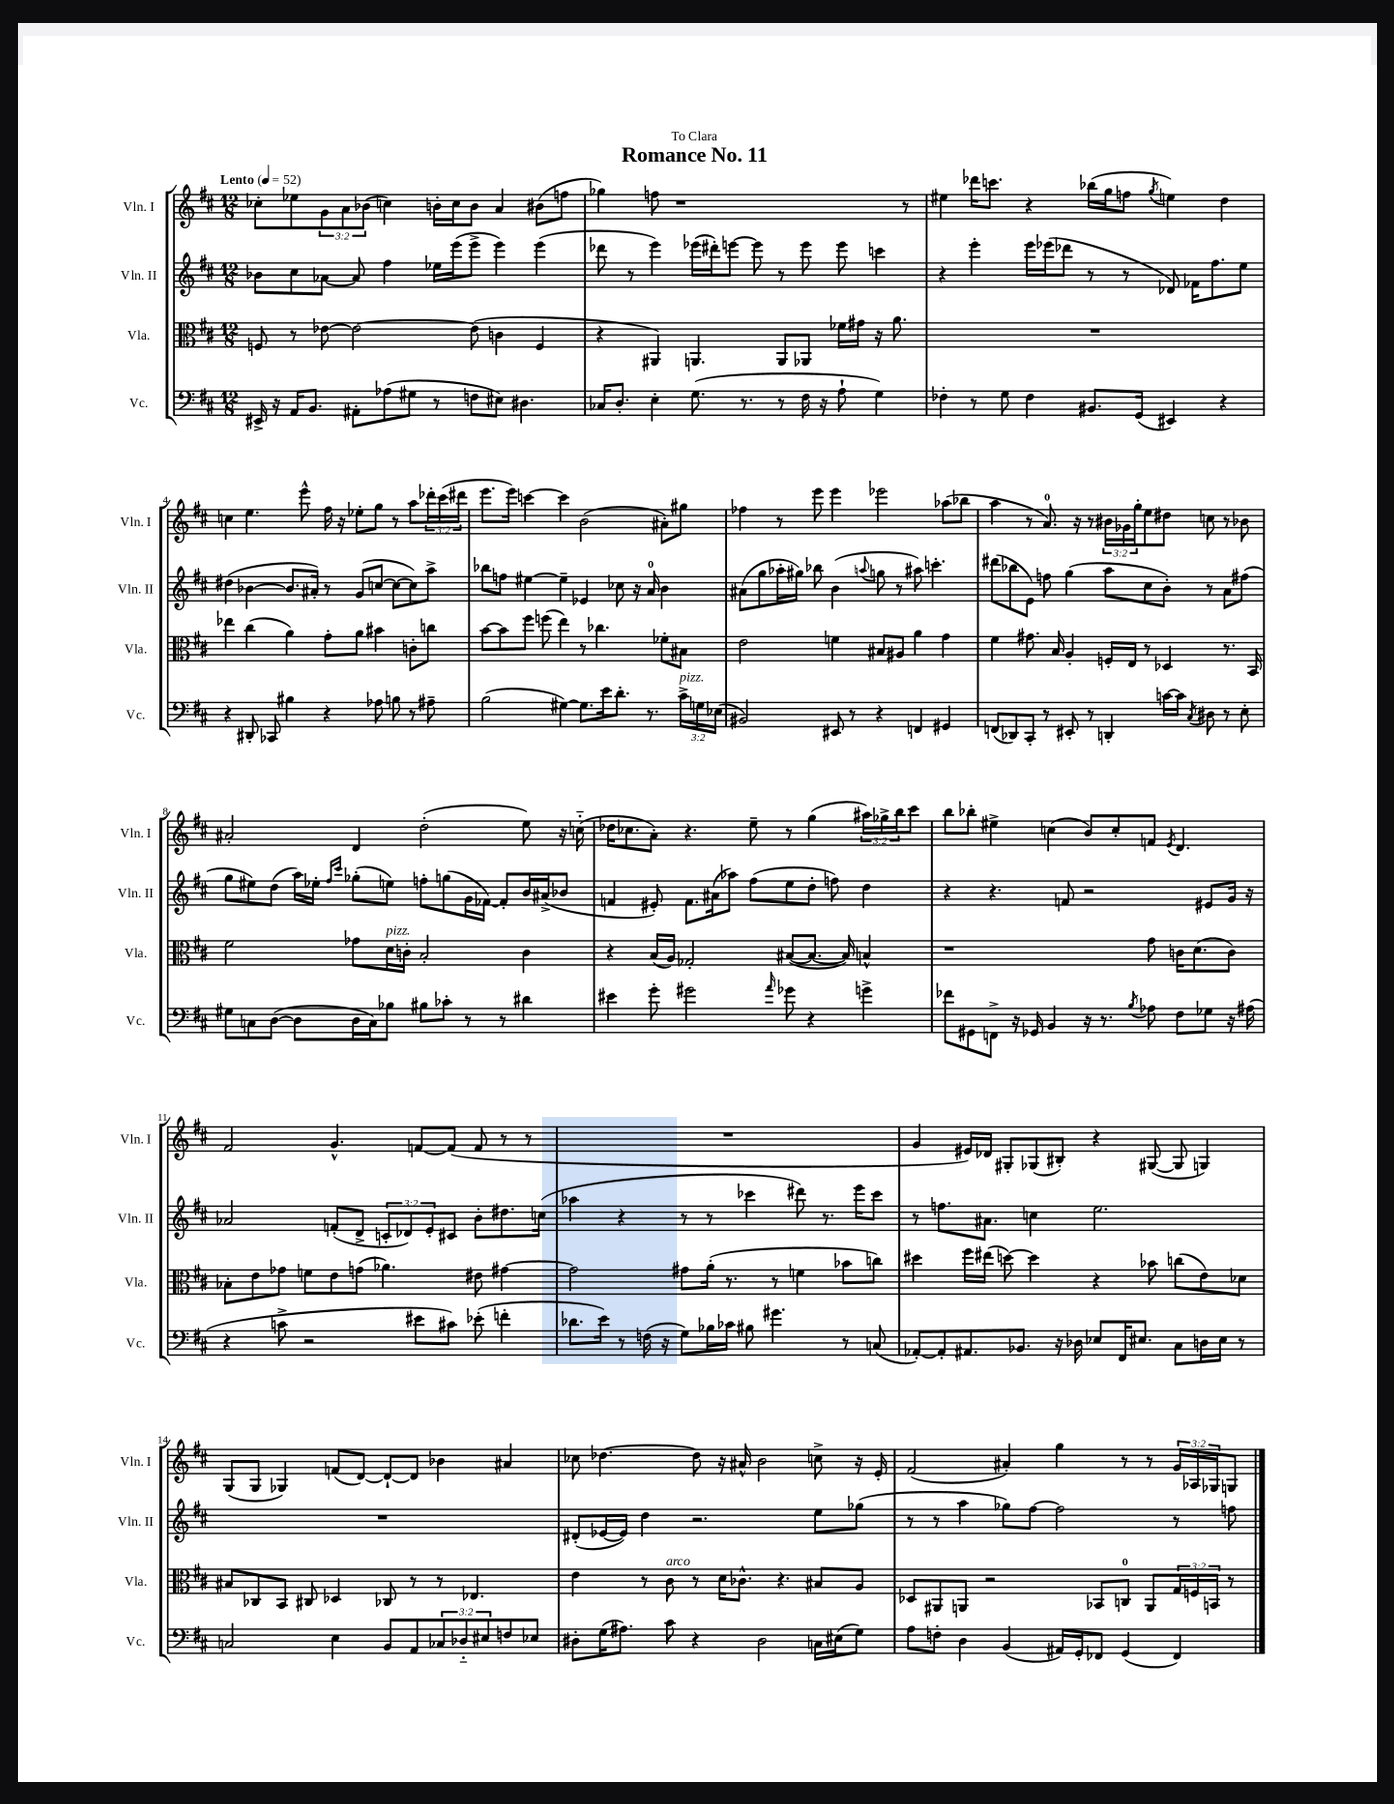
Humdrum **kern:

**kern	**kern	**kern	**kern
*part4	*part3	*part2	*part1
*staff4	*staff3	*staff2	*staff1
*I"Vc.	*I"Vla.	*I"Vln. II	*I"Vln. I
*I'Vc.	*I'Vla.	*I'Vln. II	*I'Vln. I
*clefF4	*clefC3	*clefG2	*clefG2
*k[f#c#]	*k[f#c#]	*k[f#c#]	*k[f#c#]
*M12/8	*M12/8	*M12/8	*M12/8
*MM52	*MM52	*MM52	*MM52
=1	=1	=1	=1
!	!	!	!LO:TX:a:B:t=Lento
16EE#X^/	8Fn/	8b-X\L	8cc-X'\L
16r	.	.	.
16AA/KL	8r	8cc#\	8ee-X\
8.BB/J	.	.	.
.	[8e-X\	[8a-X\J	12g\
.	.	.	12a\
8AA#X'\L	2e-\_	8a-/]	.
.	.	.	(12b-X\J
(8A-X\	.	4ff#\	4ccn\)
8G#X\J	.	.	.
8r	.	16ee-X\LL	16bn'\LL
.	.	(16eee\J	16cc\J
8Fn\L	(8e-\]	8eee^\J	8b\J
8E#X\J)	4cn\	4eee\)	4a/
4.D#X\	.	.	.
.	4F/	(4eee\	(8b#X\L
.	.	.	8ffn\J
=2	=2	=2	=2
16C-X/KL	4r	8ddd-X\	4gg-X\)
8.D'/J	.	.	.
.	.	8r	.
4E'\	4AA#X/)	4eee\)	8ffn\
.	.	.	1r
(8.G\	4.AAn/	(16eee-X\LL	.
.	.	16ddd#X'\J)	.
.	.	[8eeen\J	.
8.r	.	.	.
.	.	8eee\]	.
8r	8AA/L	8r	.
16F#\	8AA-X/J	8eee\	.
16r	.	.	.
8A`\	16f-X\LL	8eee\	.
.	16g#X\JJ	.	.
4G\)	16r	4cccn\	.
.	8.a\	.	.
.	.	.	8r
=3	=3	=3	=3
4F-X'\	1.r	4r	4ee#X\
8r	.	4eee'\	16ddd-X\KL
.	.	.	8.cccn\J
8G\	.	.	.
4F-\	.	16eee\LL	4r
.	.	(16eee-X\J	.
.	.	8ddd-X\J	.
8.BB#X/L	.	8r	(16bb-X\LL
.	.	.	16gg\J
.	.	8r	8ffn\J
(16GG/Jk	.	.	.
.	.	.	8qgg/
4EE#X/)	.	8d-X/)	4een\)
.	.	16f-X\KL	.
.	.	8.ff#\	.
4r	.	.	4dd\
.	.	8ee\J	.
!!LO:LB:g=z
=4	=4	=4	=4
4r	4ee-X\	(4dd#X\	4ccn\
8DD#X'/	(4cc#\	[4b-X\	4.ee\
8CC-X/	.	.	.
4B#X\	4a\)	8.b-/L]	.
.	.	.	8eee^^\
.	.	16a#X'/Jk)	.
4r	8g'\L	8r	16ff#\
.	.	.	16r
.	8a\J	(8g/L	8ee-X'\L
8A-X\	4b#X\	[8ccn/J	8gg\J
8Bn\	.	8cc\L_	8r
8r	8cn'\L	8cc\])	8aa\L
8A#X~\	8ccn\J	8aa^\J	24ddd-X'\L
.	.	.	(24ccc#\
.	.	.	24ddd#X\JJ
=5	=5	=5	=5
(2B\	[8b\L	8bb-X\L	8.eee\L
.	8b\]	8ffn\J	.
.	.	.	16eee\Jk)
.	8ff#\J	[4ee#X\	[4cccn\
.	(8ffn\	.	.
[4G#X\)	4ee\)	4ee#~\]	4ccc\]
8.G#\L]	8r	4e-X/	(2b\
.	4.cc-X\	.	.
16e\k	.	.	.
8.d'\J	.	8cc-X\	.
.	.	16r	.
8.r	.	16a/	.
.	8f-X'\L	4b\	8a#X'\L)
!LO:TX:a:i:t=pizz.	!	!	!
24c#^\LL	8B#X\J	.	8gg#X\J
24Gn\	.	.	.
(24E-X\JJ	.	.	.
=6	=6	=6	=6
2BB#X/)	2e\	(8a#X\L	4ff-X\
.	.	8gg\	.
.	.	16aa-X'\L	8r
.	.	16gg#X\JJ)	.
.	.	8bb-X\	8eee\
8EE#X/	4fn\	(4b\	4eee\
8r	.	.	.
.	.	8qqaan/	.
4r	8B#X/L	8ggn\	2eee-X\
.	8A#X/J	8r	.
4FFn/	4a\	8aa#X\)	.
.	.	4.cccn'\	.
4GG#X/	4g\	.	(8aa-X\L
.	.	.	8bb-X\J
=7	=7	=7	=7
(8FFn/L	4f#\	(8ddd#X\L	4aa\
8DD-X/)	.	8bb-X\	.
8CC#'/J	8.g#X\	8e\J)	8r
8r	.	8ffn\	8.a/)
.	16B/	.	.
8EE#X'/	4A'/	(4gg\	.
.	.	.	16r
8r	.	.	8r
4DDn'/	16Fn'/LL	8aa\L	24b#X\LL
.	.	.	24g-X\
.	16E/JJ	.	.
.	.	.	24gg'\J
.	8r	8cc#\	8ee\
[16cn\LL	4D-X/	8b'\J)	8dd#X\J
16c\JJ]	.	.	.
8qC#/	.	.	.
8D#X\	.	8r	8ccn\
8r	8.r	8a\L	8r
8E'\	.	(8ff#X\J	8b-X\
.	16BB/	.	.
!!LO:LB:g=z
=8	=8	=8	=8
8G#X\L	2f#\	8gg\L	2a#X'/
8Cn\	.	8ee#X\)	.
([8D\J	.	(8dd\J	.
8D\L]	.	16aa\LL)	.
.	.	16ee-X'\JJ	.
.	.	16qqff#/LL	.
.	.	16qqccc#/JJ	.
16D\L	8g-X\L	(8gg-X'\L	4d/
16C\J)	.	.	.
!	!LO:TX:a:i:t=pizz.	!	!
8B-X\J	16d\L	8een\J)	.
.	16cn'\JJ	.	.
8B#X\L	2B'/	8ffn'\L	(2dd'\
8c-X'\J	.	(8ggn\	.
8r	.	16g\L	.
.	.	[16f-X\JJ)	.
8r	.	8f-'/L]	.
4d#X\	4c\	16b/L	8ee\)
.	.	(16a#X^/J	.
.	.	8b-X/J	16r
.	.	.	(16ccn\
=9	=9	=9	=9
4e#X\	4r	4fn/	16dd-X\KL
.	.	.	8.cc-X\
8g'\	(16B/LL	8e#X'/)	8a'\J)
.	16A/JJ)	.	.
2g#X\	2G-X'/	8.f\L	4.r
.	.	(16a#X\k	.
.	.	8aa-X\J)	.
.	.	(8ff#\L	8ee~\
16qqa/	.	.	.
8g-X\	([8B#X/L	8ee\	8r
4r	8.B#/J_	8dd'\J	(4gg\
.	.	8ffn\)	.
.	16B#/])	.	.
4gn^\	4Bn^^/	4dd\	24aa#X\LL)
.	.	.	24gg-X^\
.	.	.	24bb\J
.	.	.	8ccc#\J
=10	=10	=10	=10
8f-X\L	1r	4r	8bb\L
8GG#X\	.	.	8bb-X'\J
8FFn^\J	.	4.r	4ee#X^\
16r	.	.	.
16GG-X/	.	.	.
4BB/	.	.	(4ccn\
.	.	8fn/	.
16r	.	2r	8b/L)
8.r	.	.	.
.	.	.	8cc'/
8qB/	.	.	.
8A-X\	8g\	.	8fn/J
.	.	.	8qe/
8F#\L	16cn\KL	.	4.d/
.	(8.d\	.	.
8G-X\J	.	8e#X/L	.
16r	8c\J)	16g/Jk	.
(16A#X\	.	16r	.
!!LO:LB:g=z
=11	=11	=11	=11
4r	8B-X'\L	2a-X/	2f#/
.	8e\	.	.
8cn^\	8g-X\J	.	.
2r	8fn\L	.	.
.	8e\	(8fn'/L	4.g^^/
.	(8gn\J	8d^/J	.
.	4.a-X\)	12cn'/L	.
.	.	12d-X/)	.
8e#X\L	.	.	[8fn/L
.	.	12e'/	.
8c#X\J)	.	8c#X/J	(8f/J]
(8e-X'\	8e#X\	8b'\L	8f/
4fn'\	[4g#X\	8.dd#X\	8r
.	.	.	8r
.	.	(16ccn\Jk	.
=12	=12	=12	=12
8.d-X\L	2g#\]	4aa-X\	1.r
16e\Jk)	.	.	.
8r	.	4r	.
(16Fn\	.	.	.
16r	.	.	.
8G\L)	8g#X\L	8r	.
16B-X\L	(16a'\Jk	8r	.
16c-X\JJ	8.r	.	.
8B#X\	.	4ccc-X\	.
4.g#X\	8r	.	.
.	4fn\	8ddd#X\)	.
.	.	8.r	.
8r	8b-X\L	.	.
.	.	16eee\KL	.
(8Cn/	8ccn\J)	8ccc-\J	.
=13	=13	=13	=13
[8AA-X'/L)	4dd#X\	8r	4g/
8AA-'/]	.	8.ffn\L	.
8.AA#X/	16ff#\LL	.	16e#X/LL)
.	(16ee#X\JJ	8.a#X\J	16d-X/JJ
.	[8ddn\)	.	8G#X'/L
8.BB-X/J	.	.	.
.	4dd\]	4ccn\	(8G-X/
16r	.	.	8B#X'/J)
16D-X\	.	.	.
8E-X/L	4r	2.ee\	4r
16FF#/K	.	.	.
8.E#X/J	.	.	.
.	8b-X\	.	([8G#X/
8C#\L	(8ccn\L	.	8G#/]
16Dn\L	8e\)	.	4Gn/)
16E#\JJ	.	.	.
8r	8d-X\J	.	.
!!LO:LB:g=z
=14	=14	=14	=14
2Cn/	8B#X/L	1.r	(8G/L
.	8C-X/	.	8G/J
.	8BB/J	.	4G-X/)
.	8C#X/	.	.
4E\	4D-X/	.	(8fn/L
.	.	.	[8d/J)
8BB/L	8C-X/	.	8d`/L_
8AA/	8r	.	8d/J]
12C-X/	8r	.	4b-X\
12D-X/	.	.	.
.	4.E-X/	.	.
12E#X/	.	.	.
8Fn/	.	.	4a#X/
8E-X/J	.	.	.
=15	=15	=15	=15
8D#X'\L	4e\	(8d#X'/L	8cc-X\
(16G\K	.	[16e-X/L	[4.dd-X\
8.A#X\J)	.	16e-/JJ])	.
.	8r	4dd\	.
!	!LO:TX:a:i:t=arco	!	!
8c#\	8c#\	.	.
4r	8r	2.r	8dd-\]
.	16d\KL	.	16r
.	8.c-X^^\J	.	16a#X^^/
2D#\	.	.	2b\
.	4.r	.	.
16Cn\LL	8B#X/L	8ee\L	8ccn^\
(16E#X\J	.	.	.
8G\J)	8A/J	(8gg-X\J	16r
.	.	.	16e'/
=16	=16	=16	=16
8A\L	8D-X/L	8r	(2f#/
8Fn'\J	8AA#X/	8r	.
4D\	8AAn/J	4aa\	.
.	2r	.	.
(4BB/	.	8gg-X\L)	4a#X'/)
.	.	[8ff#\J	.
16AA#X/LL)	.	2ff#\]	4gg\
16GG'/J	.	.	.
8FF-X/J	8BB-X/L	.	.
(4GG/	8Cn/J	.	8r
.	8AA/L	.	8r
4FF-/)	24G/L	8r	24g/LL
.	24Fn/	.	24A-X/
.	24BBn/JJ	.	24G-X/J
.	8r	8ffn\	8Gn/J
==	==	==	==
*-	*-	*-	*-
